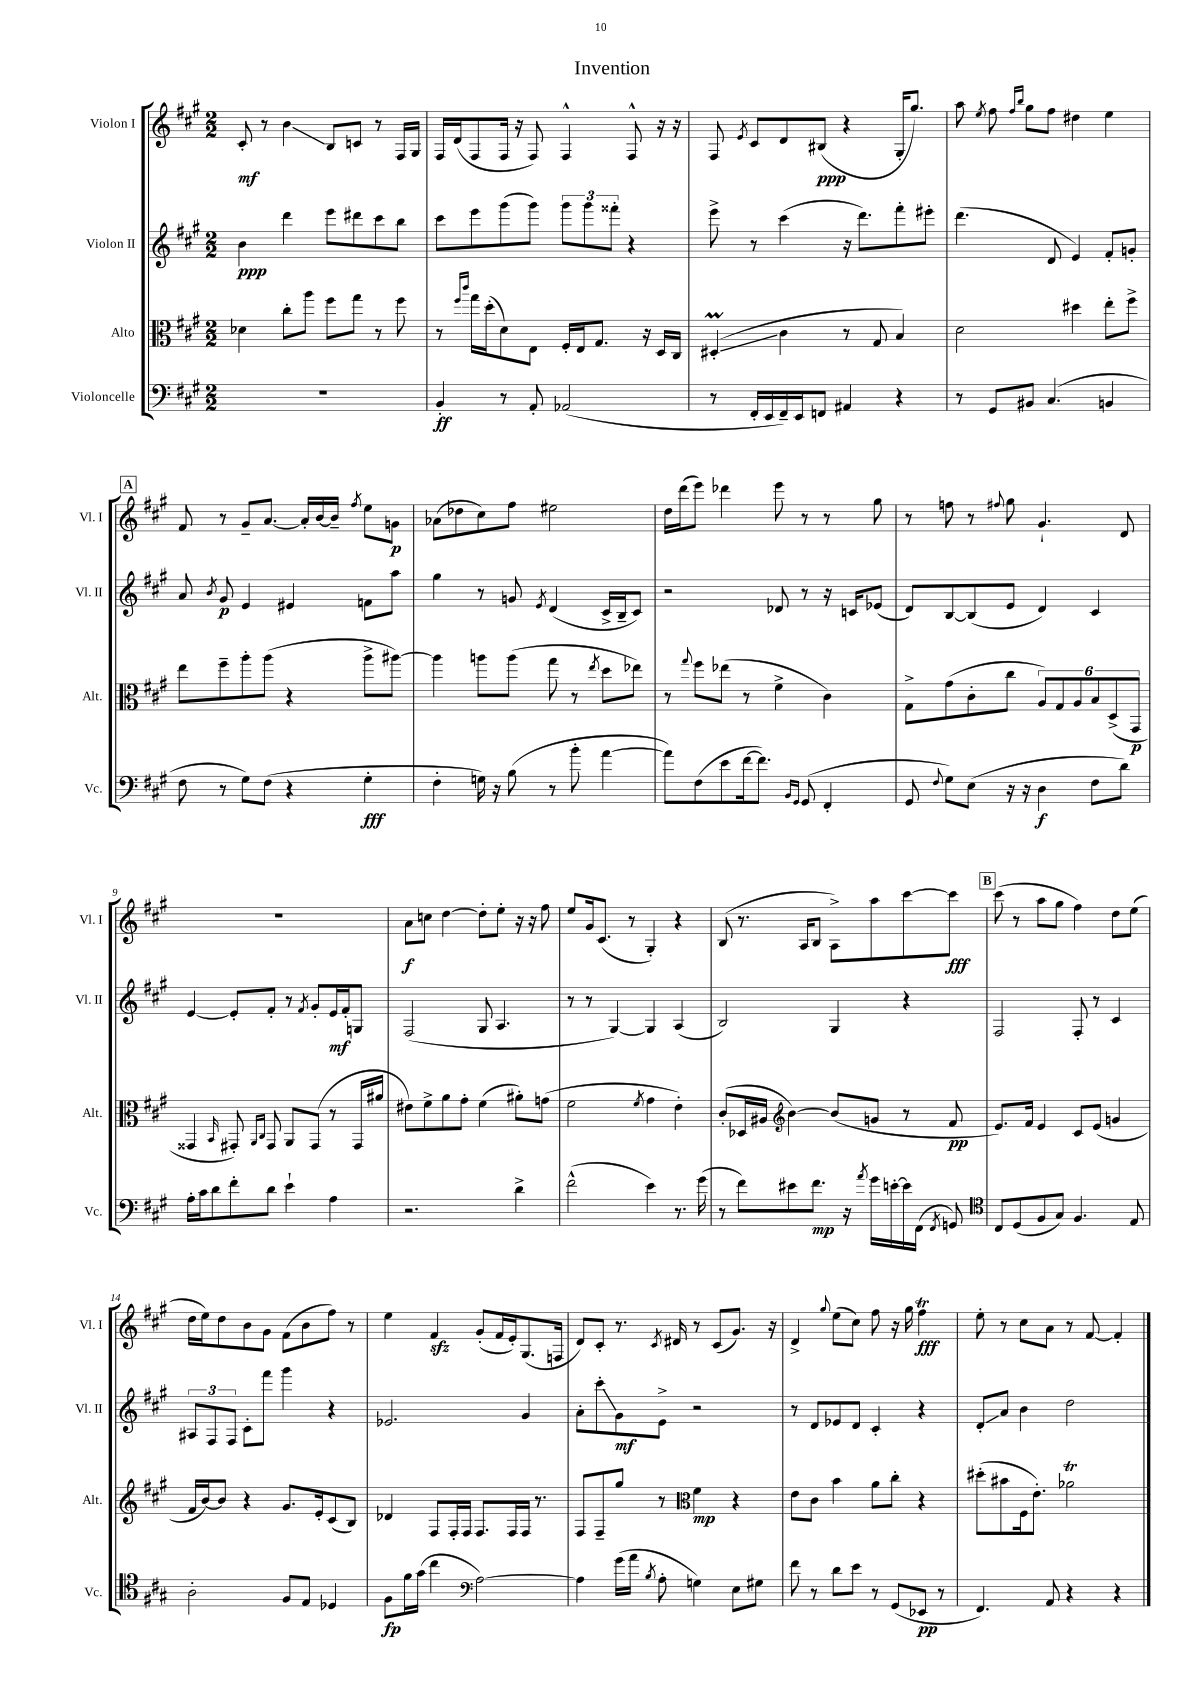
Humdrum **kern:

**kern	**kern	**kern	**kern
*staff4	*staff3	*staff2	*staff1
*clefF4	*clefC3	*clefG2	*clefG2
*k[f#c#g#]	*k[f#c#g#]	*k[f#c#g#]	*k[f#c#g#]
*M2/2	*M2/2	*M2/2	*M2/2
1r	4d-	4b	8c#'
.	.	.	8r
.	8cc#'	4ddd	4b
.	8aa	.	.
.	8ff#	8eee	8B
.	8gg#	8ddd#	8c
.	8r	8ccc#	8r
.	8ff#	8bb	16F#
.	.	.	16G#
=	=	=	=
4BB'	8r	8ccc#	16F#
.	.	.	(16d
.	16qqff#	.	.
.	16qqccc#	.	.
.	16gg#	8eee	8F#
.	(16dd'	.	.
8r	8d)	(8ggg#	16F#
.	.	.	16r
8AA'	8E	8ggg#)	8F#)
(2AA-	16F#'	12ggg#	4F#^^
.	16E	.	.
.	.	12ggg#	.
.	8.G#	.	.
.	.	12fff##'	.
.	.	4r	8F#^^
.	16r	.	.
.	16D	.	16r
.	16C#	.	16r
=	=	=	=
8r	(4D#'	8eee^	8F#
.	.	.	8qe
16FF#'	.	8r	8c#
16EE	.	.	.
16FF#~)	4c#	(4ccc#	8d
16EE	.	.	.
8FF	.	.	(8B#
4AA#	8r	16r	4r
.	.	8.ddd)	.
.	8G#	.	.
4r	4B)	8fff#'	16G#'
.	.	.	8.gg#)
.	.	8eee#'	.
=	=	=	=
8r	2d	(4.ddd	8aa
.	.	.	8qee
8GG#	.	.	8ff#
.	.	.	16qqff#
.	.	.	16qqbb
8BB#	.	.	8gg#
(4.C#	.	8d	8ff#
.	4dd#	4e)	4dd#
4BB	8ee'	8f#'	4ee
.	8ff#^	8g'	.
=	=	=	=
8F#	8ee	8a	8f#
.	.	8qb	.
8r	8ff#~	8g#	8r
8G#)	8aa'	4e	8g#~
(8F#	(8aa	.	[8.a
4r	4r	4e#	.
.	.	.	16a']
.	.	.	[16b
.	.	.	16b~]
.	.	.	8qff#
4G#'	8aa^	8f	8ee
.	[8aa#)	8aa	8g
=	=	=	=
4F#'	4aa#]	4gg#	(8a-
.	.	.	8dd-
16G)	8aa	8r	8cc#)
16r	.	.	.
(8B	(8aa	8g	8ff#
.	.	8qe	.
8r	8gg#	(4d	2ee#
8b'	8r	.	.
.	8qee	.	.
[4a	8dd	16c#^	.
.	.	16B~	.
.	8ee-)	8c#)	.
=	=	=	=
8a])	8r	2r	16dd
.	.	.	(16ddd
.	8qqgg#	.	.
(8F#	8ff#	.	8eee)
8e	(8ee-	.	4ddd-
[16f#	8r	.	.
8.f#])	.	.	.
.	4f#^	8d-	8eee
16qqBB	.	.	.
16qqGG#	.	.	.
(8GG#	.	8r	8r
4FF#'	4c#)	16r	8r
.	.	16c	.
.	.	(8e-	8gg#
=	=	=	=
8GG#	8G#^	8d)	8r
8qqF#	.	.	.
8G#)	(8g#	[8B	8ff
(8E	8c#'	(8B]	8r
.	.	.	8qqff#
16r	8cc#	8e	8gg#
16r	.	.	.
4D	12A)	4d)	4.g#`
.	12G#	.	.
.	12A	.	.
8F#	12B	4c#	.
.	(12D^	.	.
8d)	.	.	8d
.	12GG#	.	.
=	=	=	=
16A'	4GG##	[4e	1r
16c#	.	.	.
8d	.	.	.
.	16qqBB	.	.
8f#'	8GG#')	8e']	.
.	16qqAA	.	.
.	16qqC#	.	.
8d	8GG#	8f#'	.
4e`	8AA	8r	.
.	.	8qf#	.
.	(8GG#	8g#'	.
4A	8r	16e	.
.	.	16f#'	.
.	16GG#	8G	.
.	16a#	.	.
=	=	=	=
2.r	8e#)	(2F#	8a
.	8f#^	.	8cc
.	8a	.	[4dd
.	8g#'	.	.
.	(4f#	8G#	8dd']
.	.	4.A	8ee'
4d^	8a#')	.	16r
.	.	.	16r
.	(8g	.	8ff#
=	=	=	=
(2f#^^	2f#	8r	8ee
.	.	8r	16g#
.	.	.	(8.c#
.	.	[4G#)	.
.	.	.	8r
.	8qf#	.	.
4e)	4g#	4G#]	4G#')
8.r	4e')	(4A	4r
(16g#	.	.	.
=	=	=	=
8r	(8c#'	2B)	(8B
8f#)	16D-	.	8.r
.	16A#	.	.
*	*clefG2	*	*
8e#	[4b)	.	.
.	.	.	16A
8.f#	.	.	8B
.	(8b]	4G#	8A^)
16r	.	.	.
8qa	.	.	.
16g#	8g	.	8aa
[16e'	.	.	.
16e]	8r	4r	[8ccc#
(16FF#	.	.	.
8qFF#	.	.	.
8GG)	8f#	.	8ccc#]
=	=	=	=
*clefC4	*	*	*
8C#	8.e)	2F#	(8ccc#
(8D	.	.	8r
.	16f#	.	.
8F#	4e	.	8aa
8G#)	.	.	8gg#
4.F#	8c#	8F#'	4ff#)
.	(8e	8r	.
.	4g	4c#	8dd
8E	.	.	(8ee
=	=	=	=
2A'	16f#	12A#	16dd
.	[16b)	.	16ee)
.	.	12F#	.
.	8b]	.	8dd
.	.	12F#	.
.	4r	8c#'	8b
.	.	8fff#	8g#
8F#	8.g#	4ggg#	(8f#
8E	.	.	8b
.	16e'	.	.
4D-	(8c#	4r	8ff#)
.	8B)	.	8r
=	=	=	=
8F#	4d-	2.e-	4ee
16f#	.	.	.
(16g#	.	.	.
4cc#	8F#	.	4f#
.	16F#'	.	.
.	16F#	.	.
*clefF4	*	*	*
[2A)	8.F#	.	(8g#'
.	.	.	16f#
.	16F#	.	16e')
.	16F#	4g#	(8.G#
.	8.r	.	.
.	.	.	16F
=	=	=	=
4A]	8F#	8a'	8d)
.	8F#~	8ccc#'	8c#'
(16g#	8gg#	8g#	8.r
16a	.	.	.
8qB	.	.	.
8A'	8r	8e^	.
.	.	.	8qc#
.	.	.	16d#
*	*clefC3	*	*
4G)	4f#	2r	8r
.	.	.	(8c#
8E	4r	.	8.g#)
8G#	.	.	.
.	.	.	16r
=	=	=	=
8f#	8e	8r	4d^
8r	8c#	8d	.
.	.	.	8qqgg#
8d	4b	8e-	(8ee
8e	.	8d	8cc#)
8r	8a	4c#'	8ff#
(8GG#	8cc#'	.	16r
.	.	.	16gg#
8EE-	4r	4r	4ff#
8r	.	.	.
=	=	=	=
4.FF#)	(8dd#'	8d'	8ee'
.	8b#	8a	8r
.	16F#	4b	8cc#
.	8.e')	.	.
8AA	.	.	8a
4r	2a-	2dd	8r
.	.	.	[8f#
4r	.	.	4f#']
==	==	==	==
*-	*-	*-	*-
